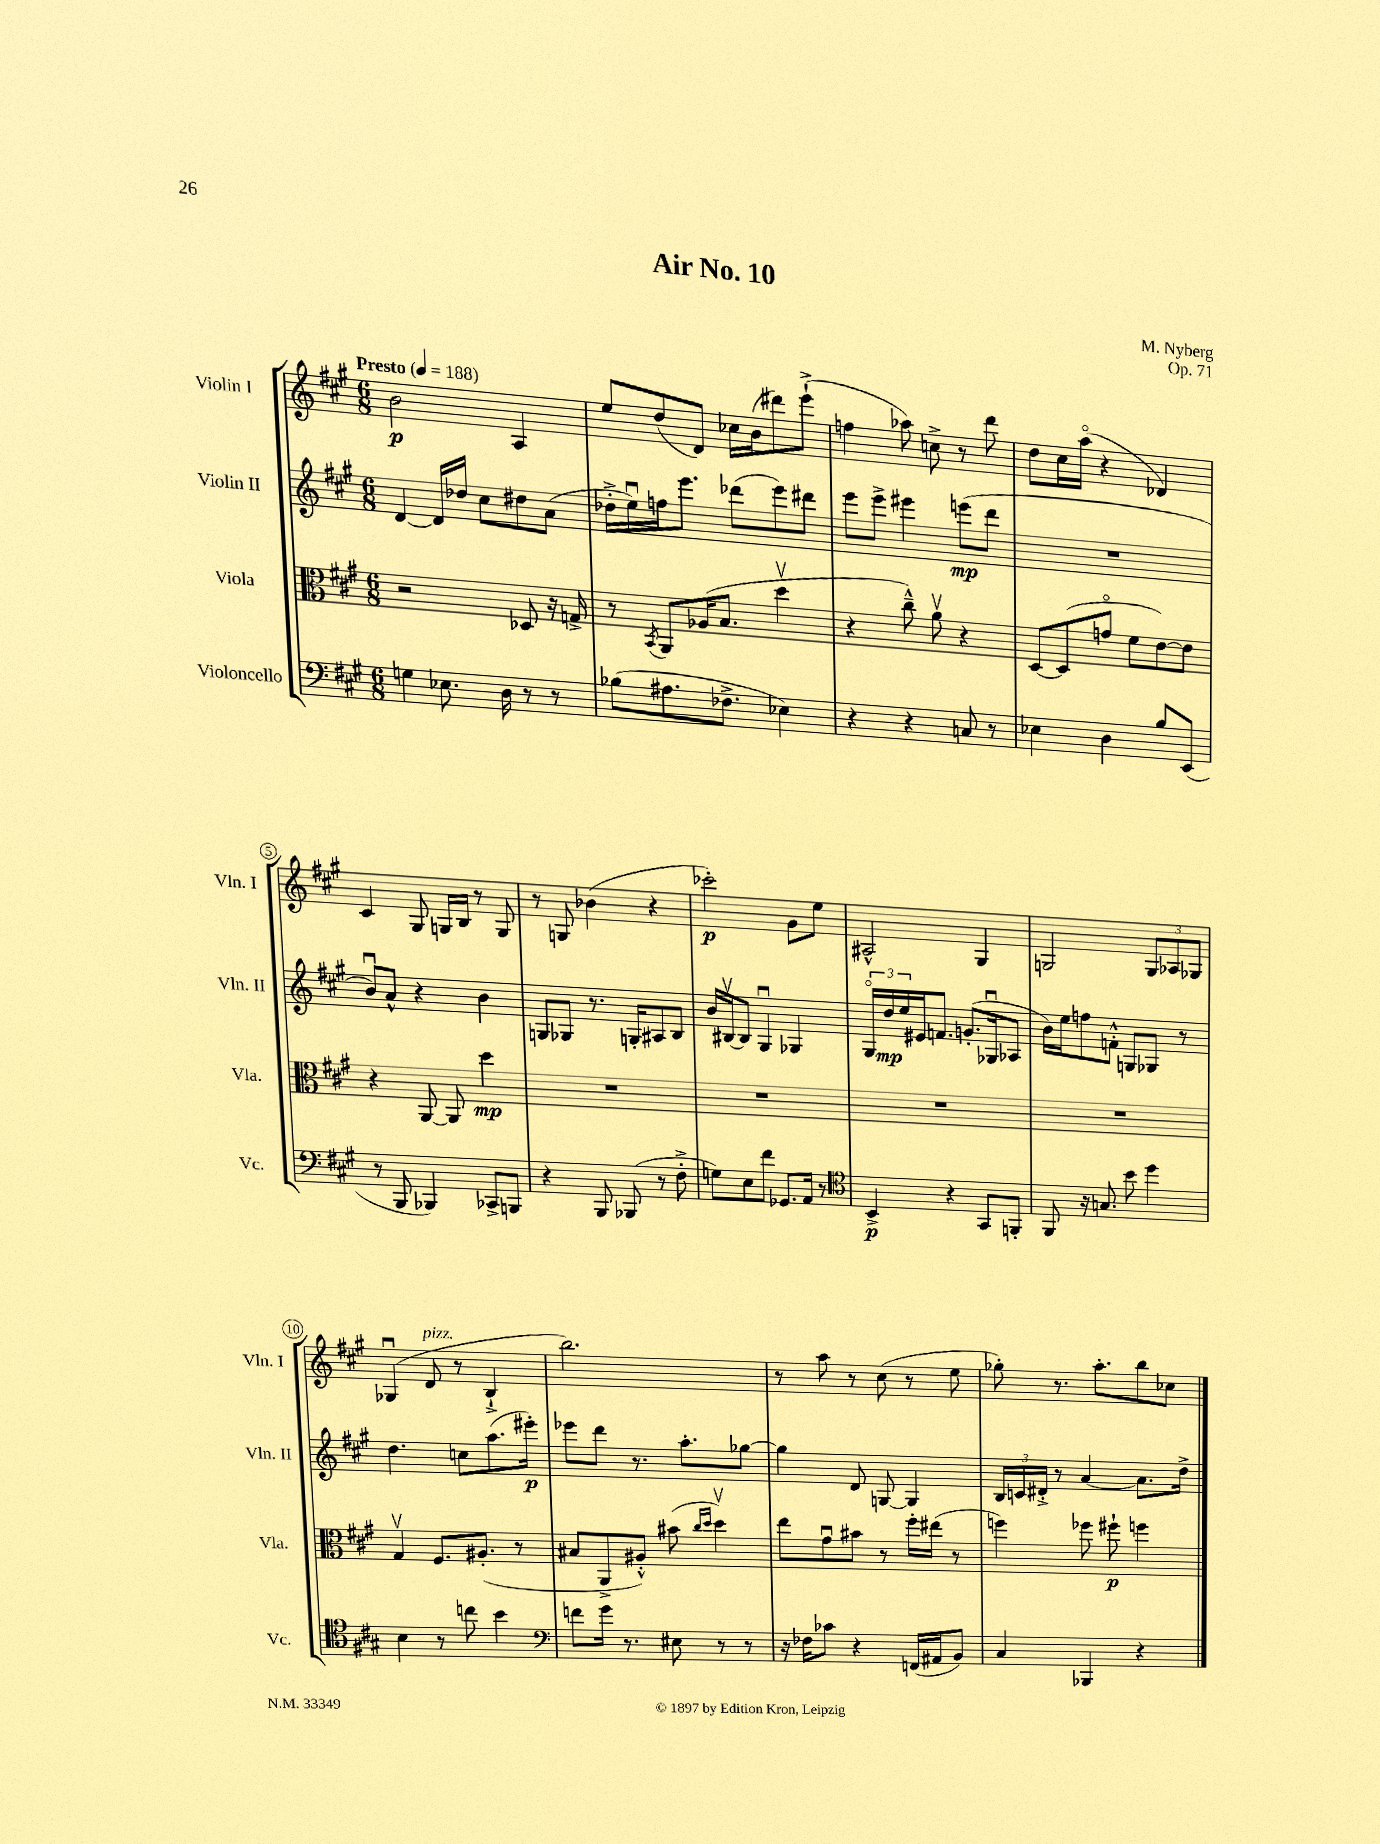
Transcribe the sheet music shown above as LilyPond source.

\header { title = "Air No. 10" composer = "M. Nyberg" opus = "Op. 71" }
<<
\new StaffGroup <<
\new Staff = "s0" \with { instrumentName = "Violin I" shortInstrumentName = "Vln. I" } {
    \clef treble \key a \major \numericTimeSignature \time 6/8 \tempo "Presto" 4 = 188
    b'2\p a4 |
    e''8 d''8( d'8) ces''16 b'16( dis'''8) e'''8-!->( |
    f''4 aes''8) c''8-> r8 d'''8 |
    d''8 cis''16 a''16\flageolet( r4 des'4) |
    cis'4 gis8 g16 b16 r8 g8 |
    r8 g8 bes'4( r4 |
    ces'''2-.\p) gis'8 e''8 |
    ais2-^ gis4 |
    g2 \tuplet 3/2 { g8 aes8 ges8 } |
    ges4\downbow( d'8^\markup { \italic "pizz." } r8 b4-!-> |
    b''2.) |
    r8 a''8 r8 cis''8( r8 e''8 |
    ges''8-.) r8. a''8.-. b''8 ces''8 \bar "|." |
}
\new Staff = "s1" \with { instrumentName = "Violin II" shortInstrumentName = "Vln. II" } {
    \clef treble \key a \major \numericTimeSignature \time 6/8
    d'4~ d'16 des''16 cis''8 dis''8 a'8( |
    des''16-.-> e''16\downbow) f''16 e'''8. des'''8( e'''8) dis'''8 |
    e'''8 e'''8-> eis'''4 e'''8\mp( d'''8 |
    R2. |
    b'8\downbow) a'8-^ r4 b'4 |
    g8 ges8 r8. g16-. ais8 b8 |
    b'16 bis16~\upbow bis8 gis4\downbow ges4 |
    \tuplet 3/2 { gis16\flageolet d''16\mp e''16 } eis'16 f'8. g'8.-.( ges16\downbow aes8 |
    b'16) e''16 f''8 f'8-.-^ g8 ges8 r8 |
    d''4. c''8 a''8.( eis'''16-.\p) |
    ees'''8 d'''8 r8. a''8.-. ges''8~ |
    ges''4 d'8 g8~ g4 |
    \tuplet 3/2 { b16 c'16 dis'16-.-> } r8 a'4~ a'8. d''16-> \bar "|." |
}
\new Staff = "s2" \with { instrumentName = "Viola" shortInstrumentName = "Vla." } {
    \clef alto \key a \major \numericTimeSignature \time 6/8
    r2 des8 r16 g16-> |
    r8 \acciaccatura { b,8 } a,8 aes16( b8. d''4\upbow |
    r4 cis''8---^) a'8\upbow r4 |
    d8~ d8( g'8\flageolet fis'8 e'8~) e'8 |
    r4 a,8~ a,8 d''4\mp |
    R2. |
    R2. |
    R2. |
    R2. |
    gis4\upbow fis8. ais8.-.( r8 |
    bis8 a,8-> ais8-.-^) bis'8( \grace { cis''16 d''16 } d''4\upbow) |
    e''8 gis'8\downbow bis'8 r8 fis''16-. eis''16( r8 |
    f''4) fes''8 fis''8-!\p f''4 \bar "|." |
}
\new Staff = "s3" \with { instrumentName = "Violoncello" shortInstrumentName = "Vc." } {
    \clef bass \key a \major \numericTimeSignature \time 6/8
    g4 ees8. d16 r8 r8 |
    bes8( ais8. fes8.-> ees4) |
    r4 r4 c8 r8 |
    ees4 d4 b8 e,8( |
    r8 b,,8 bes,,4) ces,8-> b,,8 |
    r4 b,,8 bes,,8( r8 fis8-.-> |
    g8) e8 fis'8 ges,8. a,16 r8 |
    \clef tenor b,4->\p r4 gis,8 f,8-. |
    fis,8 r16 g8. b'8 d''4 |
    b4 r8 c''8 b'4 |
    \clef bass f'8 gis'16 r8. eis8 r8 r8 |
    r16 fes16 ces'8 r4 f,16( ais,16 b,8) |
    cis4 bes,,4 r4 \bar "|." |
}
>>
>>
\layout { \context { \Score \override BarNumber.stencil = #(make-stencil-circler 0.1 0.3 ly:text-interface::print) } }
